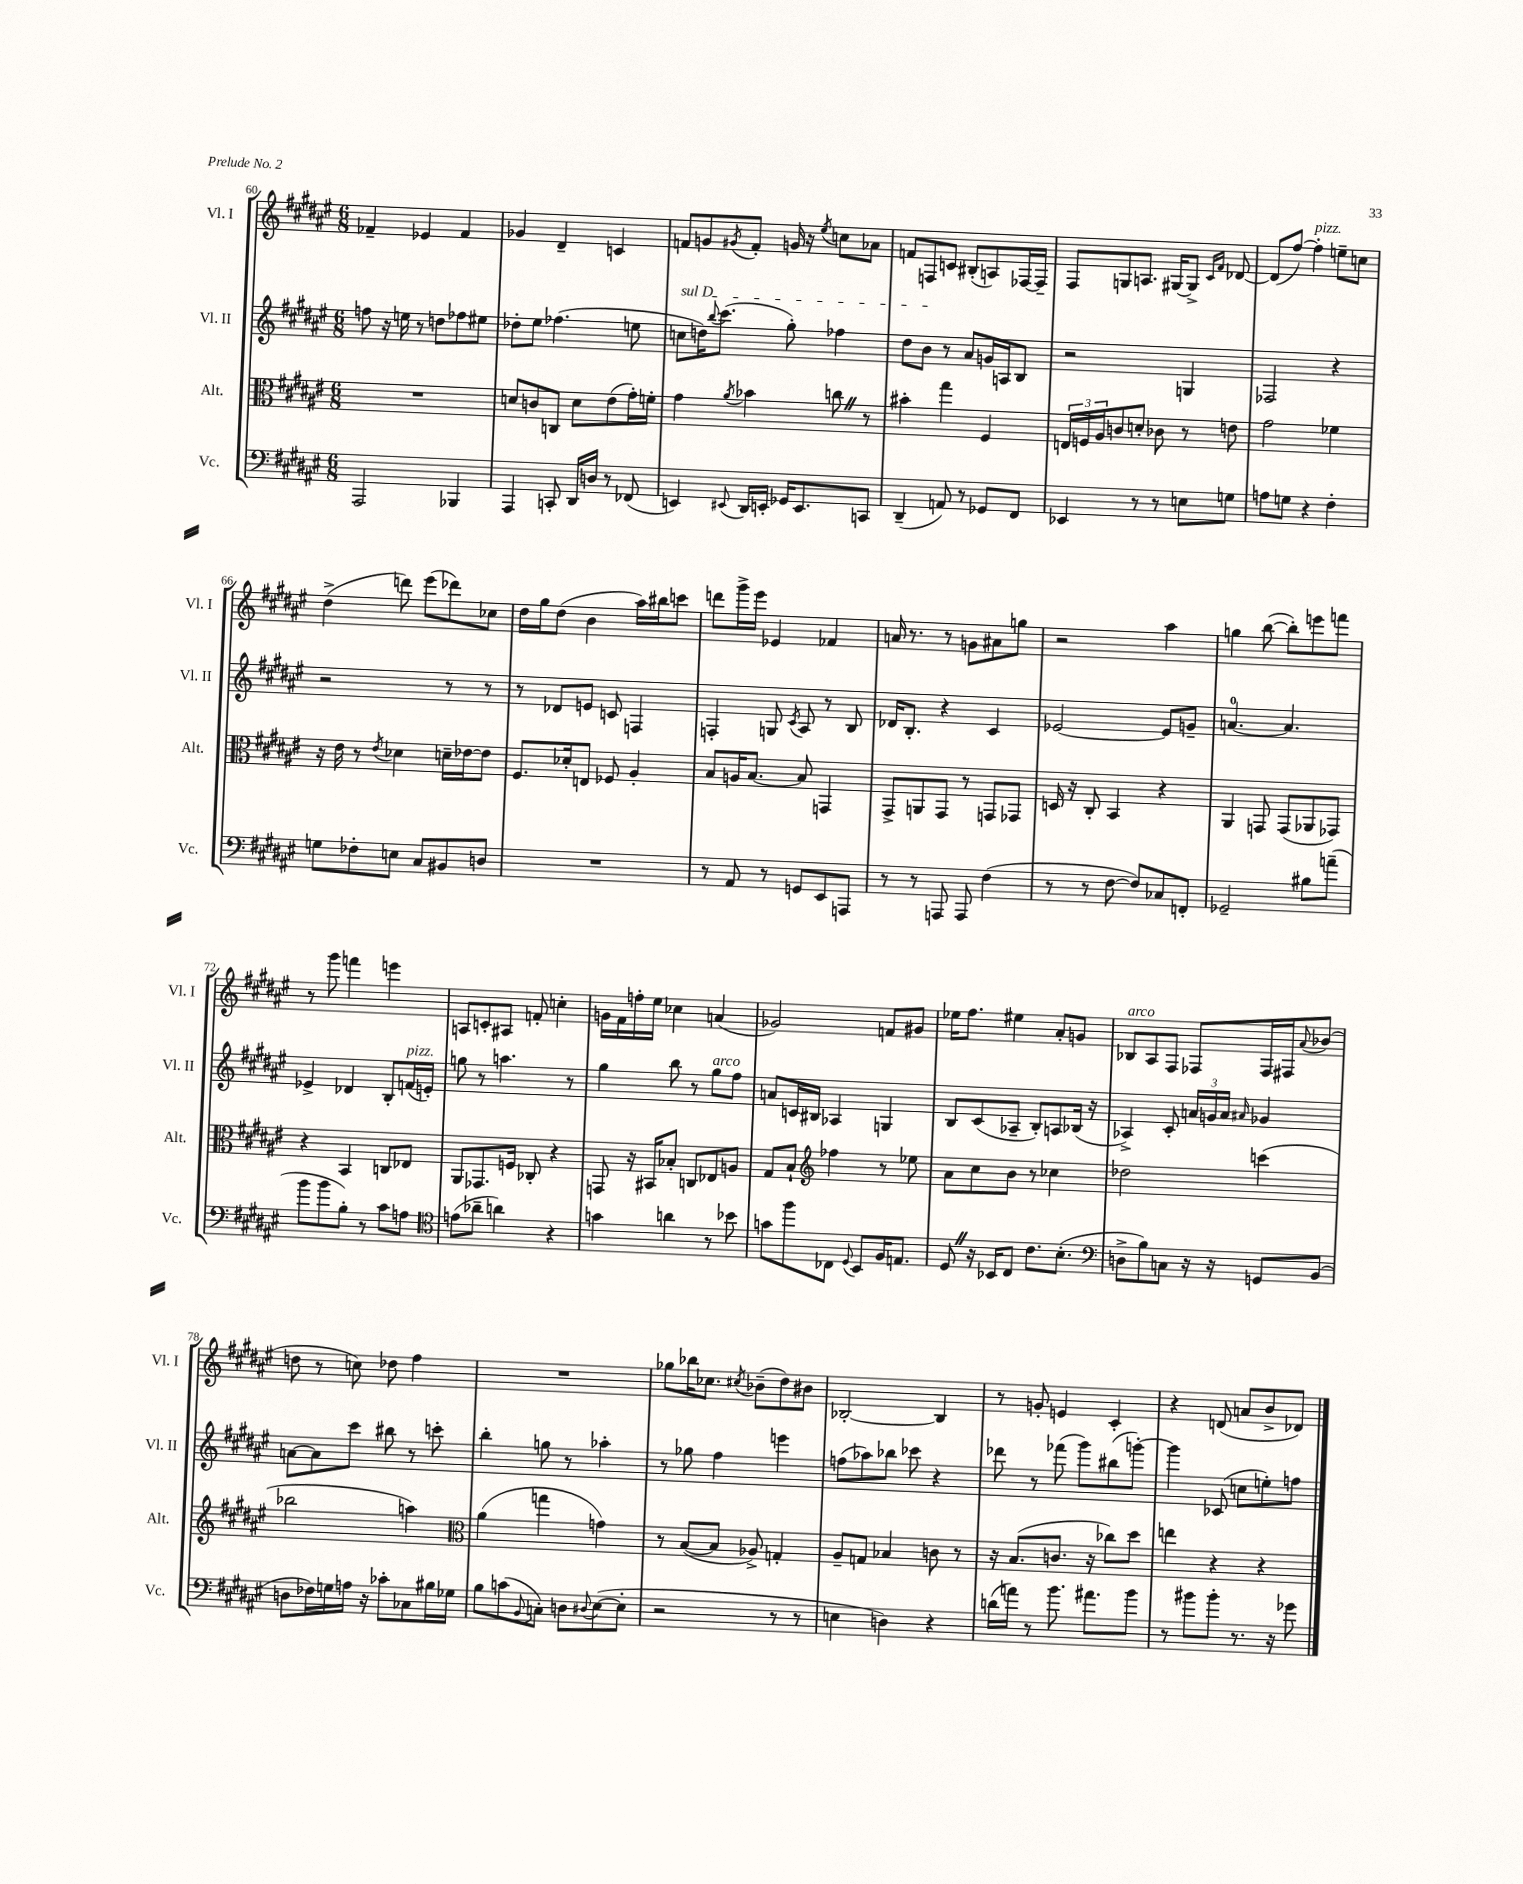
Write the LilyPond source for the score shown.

<<
\new StaffGroup <<
\new Staff = "s0" \with { instrumentName = "Vl. I" shortInstrumentName = "Vl. I" } {
    \clef treble \key fis \major \numericTimeSignature \time 6/8
    fes'4-- ees'4 fes'4 |
    ges'4 dis'4-- c'4 |
    f'8 g'8 \acciaccatura { gis'8 } f'8-. g'16 r16 \acciaccatura { eis''8 } c''8 aes'8 |
    f'8 f8 c'8 bis8-.( a8) fes16~ fes16-- |
    fis8 g8 a8. gis16~ gis8-> \grace { cis'16 fis'16 } des'8~ |
    des'8( fis''8~) fis''4-.^\markup { \italic "pizz." } e''8-- c''8 |
    dis''4->( d'''8) eis'''8( des'''8) ces''8 |
    dis''16 gis''16 dis''8( b'4 ais''16) bis''16 c'''8 |
    d'''8 gis'''16-> eis'''16 ees'4 fes'4 |
    a'16 r8. r8 g'8 ais'8 g''8 |
    r2 ais''4 |
    g''4 b''8~( b''8-.) e'''8 f'''8 |
    r8 gis'''8 f'''4 e'''4 |
    a8 c'8-. ais8 f'8-. c''4-. |
    g'16 fis'16 f''16-. eis''16 ces''4 a'4( |
    ges'2) f'8 gis'8 |
    ees''16 fis''8. eis''4 ais'8-. g'8 |
    bes8^\markup { \italic "arco" } ais8 fis8 fes8 fes16 fis16 \appoggiatura { ais'8 } bes'8( |
    d''8 r8 c''8) des''8 fis''4 |
    R2. |
    ges''8 bes''16 ces''8. \acciaccatura { cis''8 } bes'8--( dis''8) bis'8 |
    bes2~-. bes4 |
    r8 g'8-. e'4 cis'4-. |
    r4 d'8( a'8 b'8-> des'8) \bar "|." |
}
\new Staff = "s1" \with { instrumentName = "Vl. II" shortInstrumentName = "Vl. II" } {
    \clef treble \key fis \major \numericTimeSignature \time 6/8
    f''8 r16 e''16 r8 d''8 fes''8 eis''8 |
    des''8-. eis''8 fes''4.( e''8 |
    \once \override TextSpanner.bound-details.left.text = \markup { \italic "sul D" } c''8\startTextSpan d''16) \appoggiatura { b''8 } cis'''8.( gis''8-.) fes''4 |
    dis''8 b'8\stopTextSpan r8 ais'8 g'16 a16 b8 |
    r2 g4 |
    fes2 r4 |
    r2 r8 r8 |
    r8 des'8 e'8 c'8 f4 |
    f4-. g8 \acciaccatura { cis'8 } ais8 r8 b8 |
    des'16 b8.-. r4 cis'4 |
    ees'2~ ees'8 g'8-- |
    a'4.-0~ a'4. |
    ees'4-> des'4 b8-. f'16^\markup { \italic "pizz." }( e'16-.) |
    g''8 r8 a''4. r8 |
    gis''4 b''8 r8 gis''8^\markup { \italic "arco" } fis''8 |
    a'8 c'16 bis16 aes4 g4 |
    b8 cis'8( aes8-- b8-.) a8 bes16( r16 |
    aes4->) cis'8-. \tuplet 3/2 { a'16 g'16 a'16 } \grace { ais'16 } ges'4 |
    a'8~ a'8 cis'''8 bis''8 r8 c'''8-. |
    b''4-. g''8 r8 aes''4-. |
    r8 ges''8 fis''4 e'''4 |
    f''8( aes''8) bes''8 ces'''8 r4 |
    des'''8 r8 fes'''8( gis'''8) bis''8( g'''8~-.) |
    g'''4 ces'8( c''8 e''8-.) f''8 \bar "|." |
}
\new Staff = "s2" \with { instrumentName = "Alt." shortInstrumentName = "Alt." } {
    \clef alto \key fis \major \numericTimeSignature \time 6/8
    R2. |
    d'8 c'8 c8 d'8 eis'8( gis'16-.) f'16-. |
    gis'4 \acciaccatura { ais'8 } bes'4 c''8 \once \override BreathingSign.text = \markup { \musicglyph "scripts.caesura.straight" } \breathe r8 |
    bis'4-. gis''4 fis4 |
    \tuplet 3/2 { e16 f16 ais16 } c'8 d'8-. ces'8 r8 e'8 |
    gis'2 fes'4 |
    r16 eis'16 r8 \acciaccatura { eis'8 } des'4 d'16-- ees'16~ ees'8 |
    fis8. des'16-. e8 fes8 ais4-. |
    b8 a16 b8.~ b8 g,4 |
    gis,8-> a,8 gis,8 r8 g,8 ges,8 |
    d16 r16 cis8-. b,4 r4 |
    ais,4 g,8 g,8( aes,8 ges,8) |
    r4 b,4 c8 ees8 |
    ais,8 ges,8. f16 ces8-. r4 |
    g,8 r16 bis,16 bes8-. c8 ees8 a8 |
    gis8 b8-! \clef treble fes''4 r8 ees''8 |
    ais'8 cis''8 b'8 r8 ces''4 |
    des''2 c'''4( |
    bes''2 a''4) |
    \clef alto ais'4( g''4 g'4) |
    r8 b8~( b8 aes8->) g4-. |
    ais8-- g8 bes4 c'8 r8 |
    r16 b8.( c'8. r16 ces''8) dis''8 |
    e''4 r4 r4 \bar "|." |
}
\new Staff = "s3" \with { instrumentName = "Vc." shortInstrumentName = "Vc." } {
    \clef bass \key fis \major \numericTimeSignature \time 6/8
    ais,,2 bes,,4 |
    ais,,4 c,8-. dis,16 d16 r8 fes,8( |
    e,4) \appoggiatura { eis,8 } dis,16 e,16-. ges,16 e,8. c,8 |
    dis,4--( a,8) r8 ges,8 fis,8 |
    ees,4 r8 r8 e8 g8 |
    a8 g8 r4 fis4-. |
    g8 fes8-. e8 cis8 bis,8 d8 |
    R2. |
    r8 ais,8 r8 g,8 eis,8 a,,8 |
    r8 r8 a,,8 a,,8 fis4( |
    r8 r8 fis8~ fis8) ces8 f,8-. |
    ges,2-- bis8 a'8--( |
    b'8 b'8 b8-.) r8 cis'8 a8 |
    \clef tenor e'8( aes'8-- a'4) r4 |
    g'4 a'4 r8 bes'8 |
    g'8 fis''8 ces8 \appoggiatura { dis8 } b,8 fis16 e8. |
    dis8 \once \override BreathingSign.text = \markup { \musicglyph "scripts.caesura.straight" } \breathe r16 bes,16 cis8 cis'8. b8.-.( |
    \clef bass d8-> b8) c8 r16 r16 g,8 b,8( |
    d8 fes16) g16 a16 r16 ces'8-. ces8 bis16 ges16 |
    b8 c'8( \appoggiatura { b,8 } c8-.) d8 \appoggiatura { dis8 } eis8~( eis8-. |
    r2 r8 r8 |
    e4 d4) r4 |
    d'16( a'16) r8 b'8. ais'8. b'8 |
    r8 bis'8 bis'8-. r8. r16 ges'8 \bar "|." |
}
>>
>>
\layout { \context { \Score currentBarNumber = #60 } }
